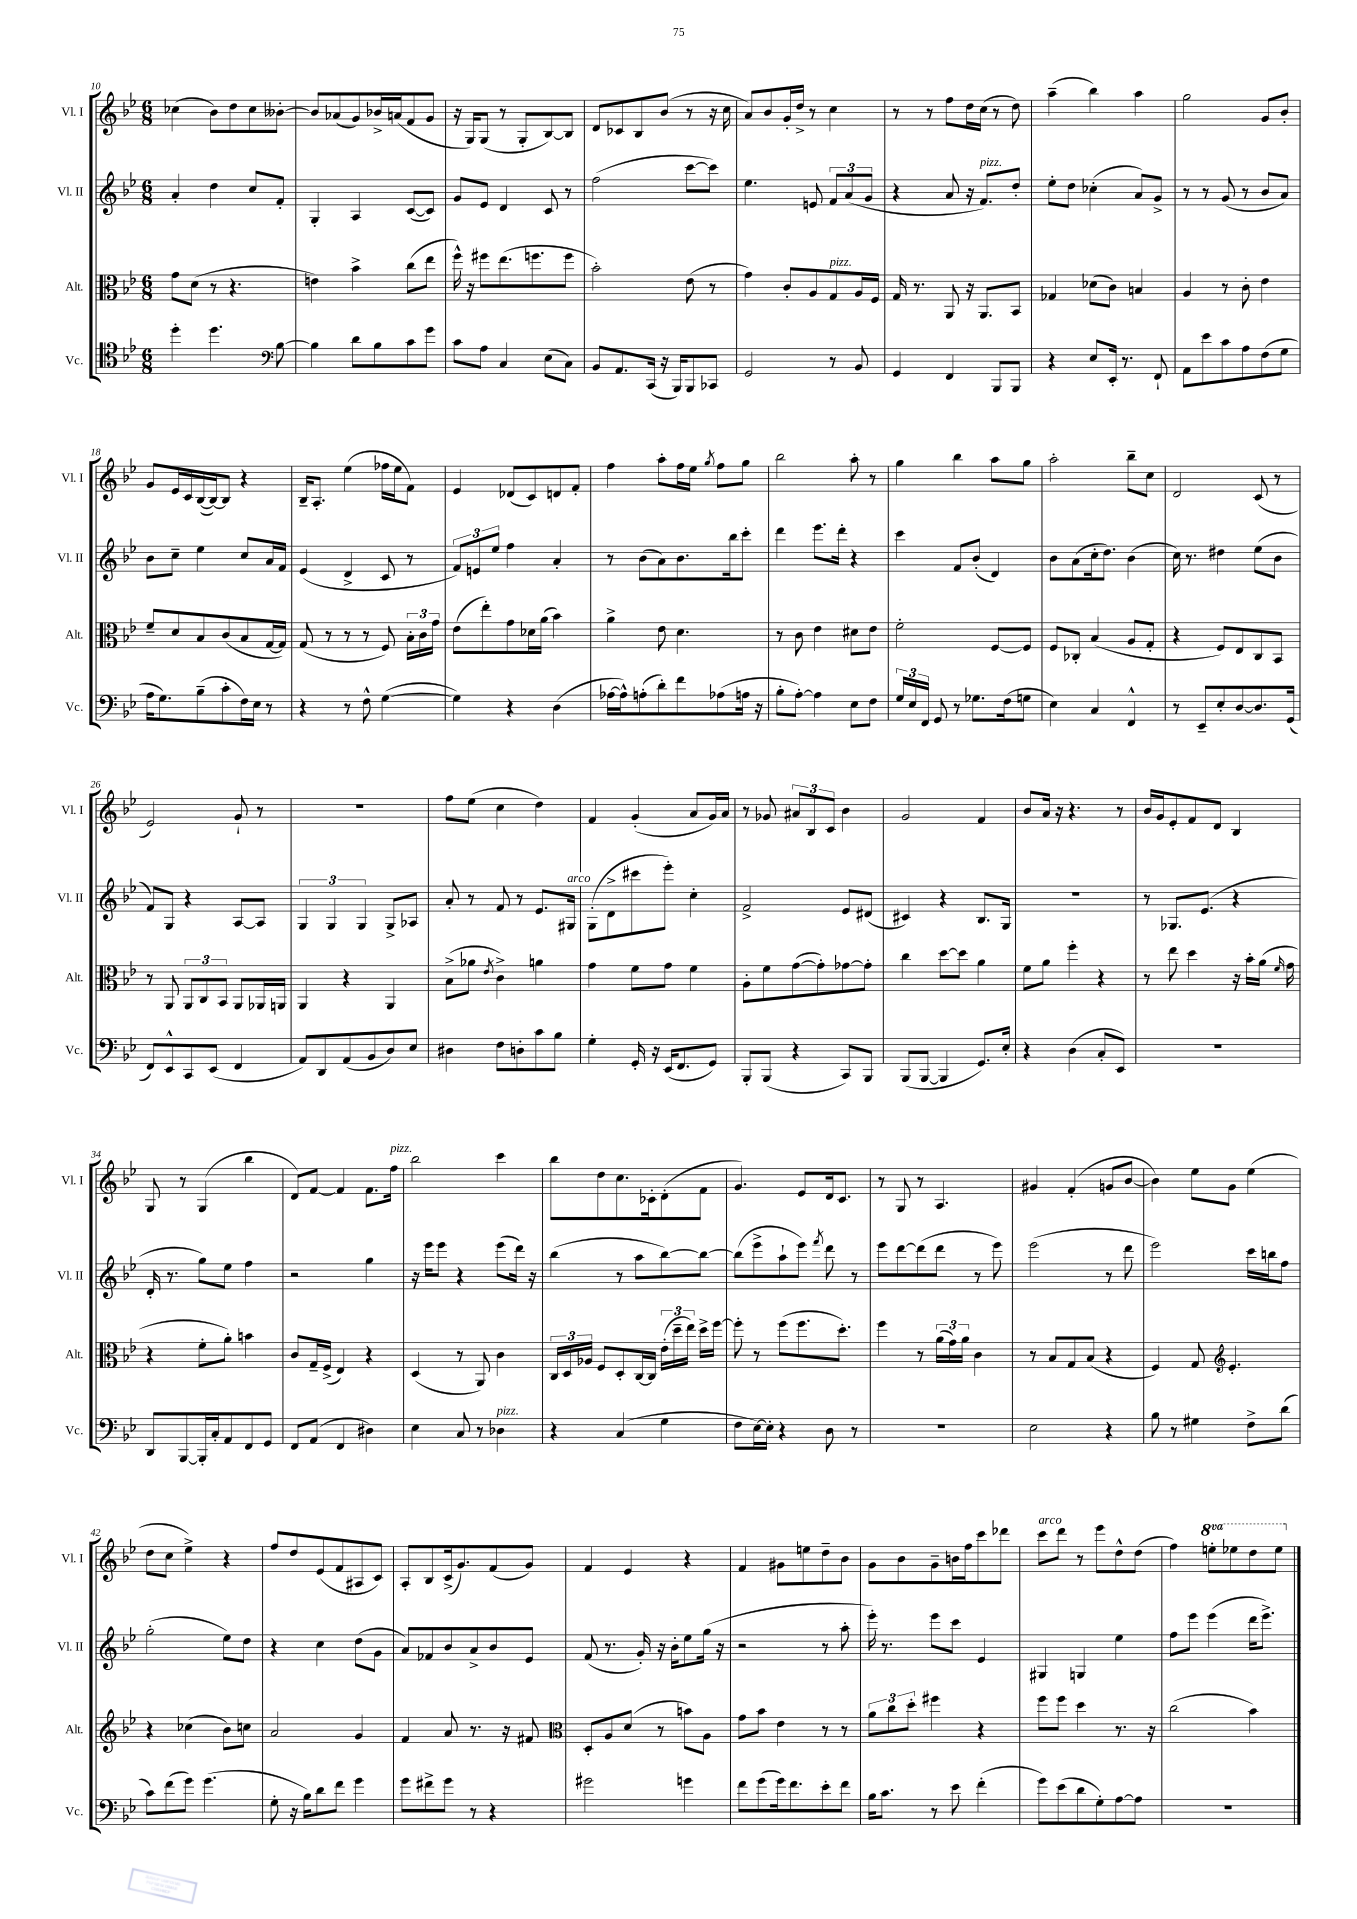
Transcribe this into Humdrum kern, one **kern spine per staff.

**kern	**kern	**kern	**kern
*part4	*part3	*part2	*part1
*staff4	*staff3	*staff2	*staff1
*I"Vc.	*I"Alt.	*I"Vl. II	*I"Vl. I
*I'Vc.	*I'Alt.	*I'Vl. II	*I'Vl. I
*clefC4	*clefC3	*clefG2	*clefG2
*k[b-e-]	*k[b-e-]	*k[b-e-]	*k[b-e-]
*M6/8	*M6/8	*M6/8	*M6/8
=10	=10	=10	=10
4dd'\	8g\L	4a'/	(4cc-X\
.	(8d\J	.	.
4.dd\	8r	4dd\	8b-\L)
.	4.r	.	8dd\
.	.	8cc/L	8cc-\
*clefF4	*	*	*
[8B-\	.	8f'/J	[8b--X'\J
=11	=11	=11	=11
4B-\]	4en\)	4G'/	8b--/L]
.	.	.	(8a-X/
8d\L	4b-^\	4A/	8g/)
8B-\	.	.	16b-X^/L
.	.	.	(16an/J
8c\	(8cc\L	([8c/L	8f/
8g\J	8ee-\J	8c/J])	8g/J
=12	=12	=12	=12
8c\L	16ff^^\)	8g/L	16r
.	16r	.	16G/KL)
8A\J	8ff#X\L	8e-/J	(8G/J
4C/	(8.ee-\	4d/	8r
.	.	.	8G'/L
.	8.ffn\	.	.
(8E-\L	.	8c/	[8B-/)
8C\J)	8ff\J	8r	8B-/J]
=13	=13	=13	=13
8BB-/L	2b-'\)	(2ff\	8d/L
8.AA/	.	.	8c-X/
.	.	.	8B-/
(16CC/Jk	.	.	.
16r	.	.	(8b-/J
16BBB-/KL)	.	.	.
8BBB-/	(8e-\	[8ccc\L	8r
8CC-X/J	8r	8ccc\J])	16r
.	.	.	16cc\
=14	=14	=14	=14
2GG/	4g\)	4.ee-\	8a/L)
.	.	.	8b-/
.	8c'/L	.	16g'/L
.	.	.	16dd^/JJ
.	8A/	8en/	8r
!	!LO:TX:a:i:t=pizz.	!	!
8r	8G/	12f/L	4cc\
.	.	(12a/	.
8BB-/	16A/L	.	.
.	.	12g/J	.
.	16F/JJ	.	.
=15	=15	=15	=15
4GG/	16G/	4r	8r
.	8.r	.	.
.	.	.	8r
4FF/	8AA/	8a/	8ff\L
.	16r	16r	16dd\L
!	!	!LO:TX:a:i:t=pizz.	!
.	8.AA/L	8.f/L)	(16cc\JJ
8BBB-/L	.	.	8r
8BBB-/J	8BB-/J	8dd'/J	8dd\)
=16	=16	=16	=16
4r	4G-X/	8ee-'\L	(4aa~\
.	.	8dd\J	.
8E-/L	(8d-X\L	(4cc-X'\	4bb-\)
16EE-'/Jk	8c\J)	.	.
8.r	.	.	.
.	4Bn/	8a/L)	4aa\
8FF`/	.	8g^/J	.
=17	=17	=17	=17
8AA\L	4A/	8r	2gg\
8e-\	.	8r	.
8c\	8r	(8g/	.
8A\	8c'\	8r	.
(8F\	4e-\	8b-/L	8g/L
8G\J	.	8a/J)	8b-'/J
!!LO:LB:g=z
=18	=18	=18	=18
16A\KL	8f~/L	8b-\L	8g/L
8.G\)	.	.	.
.	8d/	8cc~\J	16e-/L
.	.	.	16c/
(8B-~\	8B-/	4ee-\	([16B-/
.	.	.	16B-/J_)
8c'\	(8c/	.	8B-/J]
16F\L)	8B-/	8cc/L	4r
16E-\JJ	.	.	.
8r	[16G/L	16a/L	.
.	16G/JJ])	16f/JJ	.
=19	=19	=19	=19
4r	(8G/	(4e-/	16B-~/KL
.	.	.	8.A'/J
.	8r	.	.
8r	8r	4d^/	(4ee-\
8F^^\	8r	.	.
([4G\	8F/)	8c/	16ff-X\LL
.	.	.	16ee-\J
.	24B-'\LL	8r	8f\J)
.	24c\	.	.
.	24g\JJ	.	.
=20	=20	=20	=20
4G\])	(8e-\L	12f/L)	4e-/
.	.	12en/	.
.	8ee-'\)	.	.
.	.	12ee-/J	.
4r	8g\	4ff\	(8d-X/L
.	16d-X\L	.	8c/)
.	(16a\JJ	.	.
(4D\	4b-\)	4a'/	8dn/
.	.	.	8f'/J
=21	=21	=21	=21
[16A-X\LL	4a^\	8r	4ff\
16A-^^\J])	.	.	.
(8An'\	.	(8b-\L	.
8d'\)	8e-\	8a\)	8aa'\L
8f\	4.d\	8.b-\	16ff\L
.	.	.	16ee-\JJ
.	.	.	8qgg/
(8A-X\	.	.	8ff\L
.	.	16bb-\k	.
16An\Jk	.	8ccc'\J	8gg\J
16r	.	.	.
=22	=22	=22	=22
8B-'\L	8r	4ddd\	2bb-\
[8A'\J)	8c\	.	.
4A\]	4e-\	8.eee-\L	.
.	.	16ddd'\Jk	.
8E-\L	8d#X\L	4r	8aa'\
8F\J	8e-\J	.	8r
=23	=23	=23	=23
24G/LL	2f'\	4ccc\	4gg\
24E-/	.	.	.
24FF/JJ	.	.	.
8GG/	.	.	.
8r	.	8f/L	4bb-\
8.G-X\L	.	(8b-'/J	.
.	[8F/L	4d/)	8aa\L
(16F\k	.	.	.
8Gn\J	8F/J]	.	8gg\J
=24	=24	=24	=24
4E-\)	8F/L	8b-\L	2aa'\
.	8C-X'/J	(8a\	.
4C/	(4B-/	16cc'\k	.
.	.	8.dd\J)	.
4FF^^/	8A/L	(4b-\	8bb-~\L
.	8G'/J	.	8cc\J
=25	=25	=25	=25
8r	4r	16cc\)	2d/
.	.	8.r	.
8EE-~/L	.	.	.
8E-'/	8F/L)	4dd#X\	.
[8D/	8E-/	.	.
8.D/]	8C/	(8ee-\L	(8c/
.	8BB-/J	8b-\J	8r
(16GG/Jk	.	.	.
!!LO:LB:g=z
=26	=26	=26	=26
8FF/L)	8r	8f/L)	2e-/)
8EE-^^/	8AA/	8G/J	.
8CC/	12AA/L	4r	.
.	12C/	.	.
(8EE-/J	.	.	.
.	12BB-/J	.	.
4FF/	8AA/L	[8A/L	8g`/
.	16AA-X/L	8A/J]	8r
.	16AAn/JJ	.	.
=27	=27	=27	=27
8AA/L)	4AA/	6G/	2.r
8DD/	.	.	.
.	.	6G/	.
(8AA/	4r	.	.
.	.	6G/	.
8BB-/	.	.	.
8D/)	4AA/	8G^/L	.
8E-/J	.	8A-X/J	.
=28	=28	=28	=28
4D#X\	(8B-^\L	8a'/	8ff\L
.	8a-X\J	8r	(8ee-\J
.	8qe-/	.	.
8F\L	4c^\)	8f/	4cc\
8Dn'\	.	8r	.
8c\	4an\	8.e-/L	4dd\)
8B-\J	.	.	.
!	!	!LO:TX:a:i:t=arco	!
.	.	16G#X/Jk	.
=29	=29	=29	=29
4G'\	4g\	(8G'\L	4f/
.	.	8d^\	.
16GG'/	8f\L	8ccc#X\	(4g'/
16r	.	.	.
(16EE-/KL	8g\J	8eee-'\J)	.
8.FF/	.	.	.
.	4f\	4cc'\	8a/L
8GG/J)	.	.	16g/L)
.	.	.	16a/JJ
=30	=30	=30	=30
8BBB-'/L	8A'\L	2f^/	8r
(8BBB-/J	8f\	.	8g-X/
4r	([8g\	.	12a#X/L
.	.	.	12B-/
.	8g'\])	.	.
.	.	.	12c/J
8CC/L)	[8g-X\	8e-/L	4b-\
8BBB-/J	8g-'\J]	(8d#X/J	.
=31	=31	=31	=31
(8BBB-/L	4cc\	4c#X/)	2g/
[8BBB-/J	.	.	.
4BBB-/]	[8dd\L	4r	.
.	8dd\J]	.	.
8.GG/L)	4a\	8.B-/L	4f/
16E-'/Jk	.	16G/Jk	.
=32	=32	=32	=32
4r	8f\L	2.r	8b-/L
.	8a\J	.	16a/Jk
.	.	.	16r
(4D\	4ff'\	.	4.r
8C'/L	4r	.	.
8EE-/J)	.	.	8r
=33	=33	=33	=33
2.r	8r	8r	16b-/LL
.	.	.	16g/J
.	8ee-\	8.G-X/L	8e-'/
.	4dd\	.	8f/
.	.	(8.e-/J	.
.	.	.	8d/J
.	16r	4r	4B-/
.	16b-'\LL	.	.
.	(16a\JJ	.	.
.	16qqf/	.	.
.	16g\	.	.
!!LO:LB:g=z
=34	=34	=34	=34
8DD/L	4r	16d'/	8G/
.	.	8.r	.
[8BBB-/	.	.	8r
16BBB-'/L]	8f'\L	8gg\L)	(4G/
16C'/J	.	.	.
8AA/	8a'\J)	8ee-\J	.
8FF/	4bn\	4ff\	4bb-\
8GG/J	.	.	.
=35	=35	=35	=35
8FF/L	8c/L	2r	8d/L)
(8AA/J	16G~/L	.	[8f/J
.	(16F^/JJ	.	.
4FF/	4E-/)	.	4f/]
4D#X\)	4r	4gg\	8.f\L
!	!	!	!LO:TX:a:i:t=pizz.
.	.	.	16ff\Jk
=36	=36	=36	=36
4E-\	(4D/	16r	2bb-\
.	.	16eee-\KL	.
.	.	8eee-\J	.
8C/	8r	4r	.
8r	8AA/)	.	.
!LO:TX:a:i:t=pizz.	!	!	!
4D-X\	4c\	(8eee-\L	4ccc\
.	.	16ddd\Jk)	.
.	.	16r	.
=37	=37	=37	=37
4r	24C/LL	(4bb-\	8bb-\L
.	24D/	.	.
.	24A-X/JJ	.	.
.	8F/L	.	8dd\
(4C/	8D'/	8r	8.cc\
.	[16C/L	8aa\L	.
.	16C/JJ]	.	16c-X'\k
4G\	(24e-'\LL	[8bb-\)	(8d'\
.	24dd~\	.	.
.	24ee-\JJ)	.	.
.	16dd^\LL	8bb-\J_	8f\J
.	[16ff\JJ	.	.
=38	=38	=38	=38
8F\L	8ff'\]	(8bb-\L]	4.g/)
[16E-\L)	8r	8eee-^\	.
16E-'\JJ]	.	.	.
4r	(8ff\L	8aa`\	.
.	8.ff\	8eee-\J)	8e-/L
.	.	8qfff/	.
8D\	.	8ddd\	16d/k
.	8.dd'\J)	.	8.c/J
8r	.	8r	.
=39	=39	=39	=39
2.r	4ff\	8eee-\L	8r
.	.	[8ddd\	8G/
.	8r	(8ddd\]	8r
.	(24a\LL	8ddd\J	4.A/
.	24g\)	.	.
.	24a\JJ	.	.
.	4c\	8r	.
.	.	8eee-\)	.
=40	=40	=40	=40
2E-\	8r	(2eee-\	4g#X/
.	8B-/L	.	.
.	8G/	.	(4f'/
.	(8B-/J	.	.
4r	4r	8r	8gn/L
.	.	8ddd\	[8b-/J
=41	=41	=41	=41
8B-\	4F/)	2eee-\)	4b-\])
8r	.	.	.
4G#X\	8G/	.	8ee-\L
*	*clefG2	*	*
.	4.e-'/	.	8g\J
8F^\L	.	16ccc\LL	(4ee-\
.	.	16bbn\J	.
(8d\J	.	8ff\J	.
!!LO:LB:g=z
=42	=42	=42	=42
8c\L)	4r	(2gg'\	8dd\L
(8f\	.	.	8cc\J
8g\J)	(4cc-X\	.	4ee-^\)
(4.g\	.	.	.
.	8b-\L)	8ee-\L)	4r
.	8ccn\J	8dd\J	.
=43	=43	=43	=43
8G'\	2a/	4r	8ff/L
16r	.	.	8dd/
16B-\KL)	.	.	.
8d\	.	4cc\	(8e-/
8f\J	.	.	8f/
4g\	4g/	(8dd\L	8A#X/
.	.	8g\J	8c/J)
=44	=44	=44	=44
8g\L	4f/	8a/L)	8A'/L
8f#X^\	.	8f-X/	8B-/
8g\J	8a/	8b-/	(16c^/k
.	.	.	8.g/)
8r	8.r	8a^/	.
4r	.	8b-/	(8f/
.	16r	.	.
.	8f#X/	8e-/J	8g/J)
=45	=45	=45	=45
*	*clefC3	*	*
2g#X\	8D'/L	(8f/	4f/
.	8A/	8.r	.
.	(8d/J	.	4e-/
.	.	16g'/)	.
.	8r	16r	.
.	.	16b-'\KL	.
4gn\	8bn\L)	8ee-\	4r
.	8A\J	(16gg\Jk	.
.	.	16r	.
=46	=46	=46	=46
8f\L	8g\L	2r	4f/
(8g\	8b-\J	.	.
16g\k)	4e-\	.	8g#X\L
8.f\	.	.	.
.	.	.	8een\
8e-'\	8r	8r	8dd~\
8f\J	8r	8aa'\	8b-\J
=47	=47	=47	=47
16B-\KL	12a\L	16eee-'\)	8g\L
8.c\J	.	8.r	.
.	12cc\	.	.
.	.	.	8b-\
.	12dd'\J	.	.
8r	4ff#X\	8eee-\L	8g~\
8e-\	.	8ccc\J	16bn\L
.	.	.	16ff\J
(4f'\	4r	4e-/	8ccc\
.	.	.	8ddd-X\J
=48	=48	=48	=48
!	!	!	!LO:TX:a:i:t=arco
8g\L)	8ff\L	4G#X/	8ccc\L
(8e-\	8ff\J	.	8ddd\J
8d\	4dd\	4Gn/	8r
8G'\)	.	.	8eee-\L
[8A\	8.r	4ee-\	8dd^^\
8A\J]	.	.	(8dd\J
.	16r	.	.
=49	=49	=49	=49
2.r	(2cc\	8ff\L	4ff\)
.	.	8eee-\J	.
*	*	*	*8va
.	.	(4eee-\	8eeen'\L
.	.	.	8eee-X\
.	4b-\)	16ddd\KL	8ddd\
.	.	8.eee-^\J)	.
.	.	.	8eee-\J
*	*	*	*X8va
==	==	==	==
*-	*-	*-	*-
